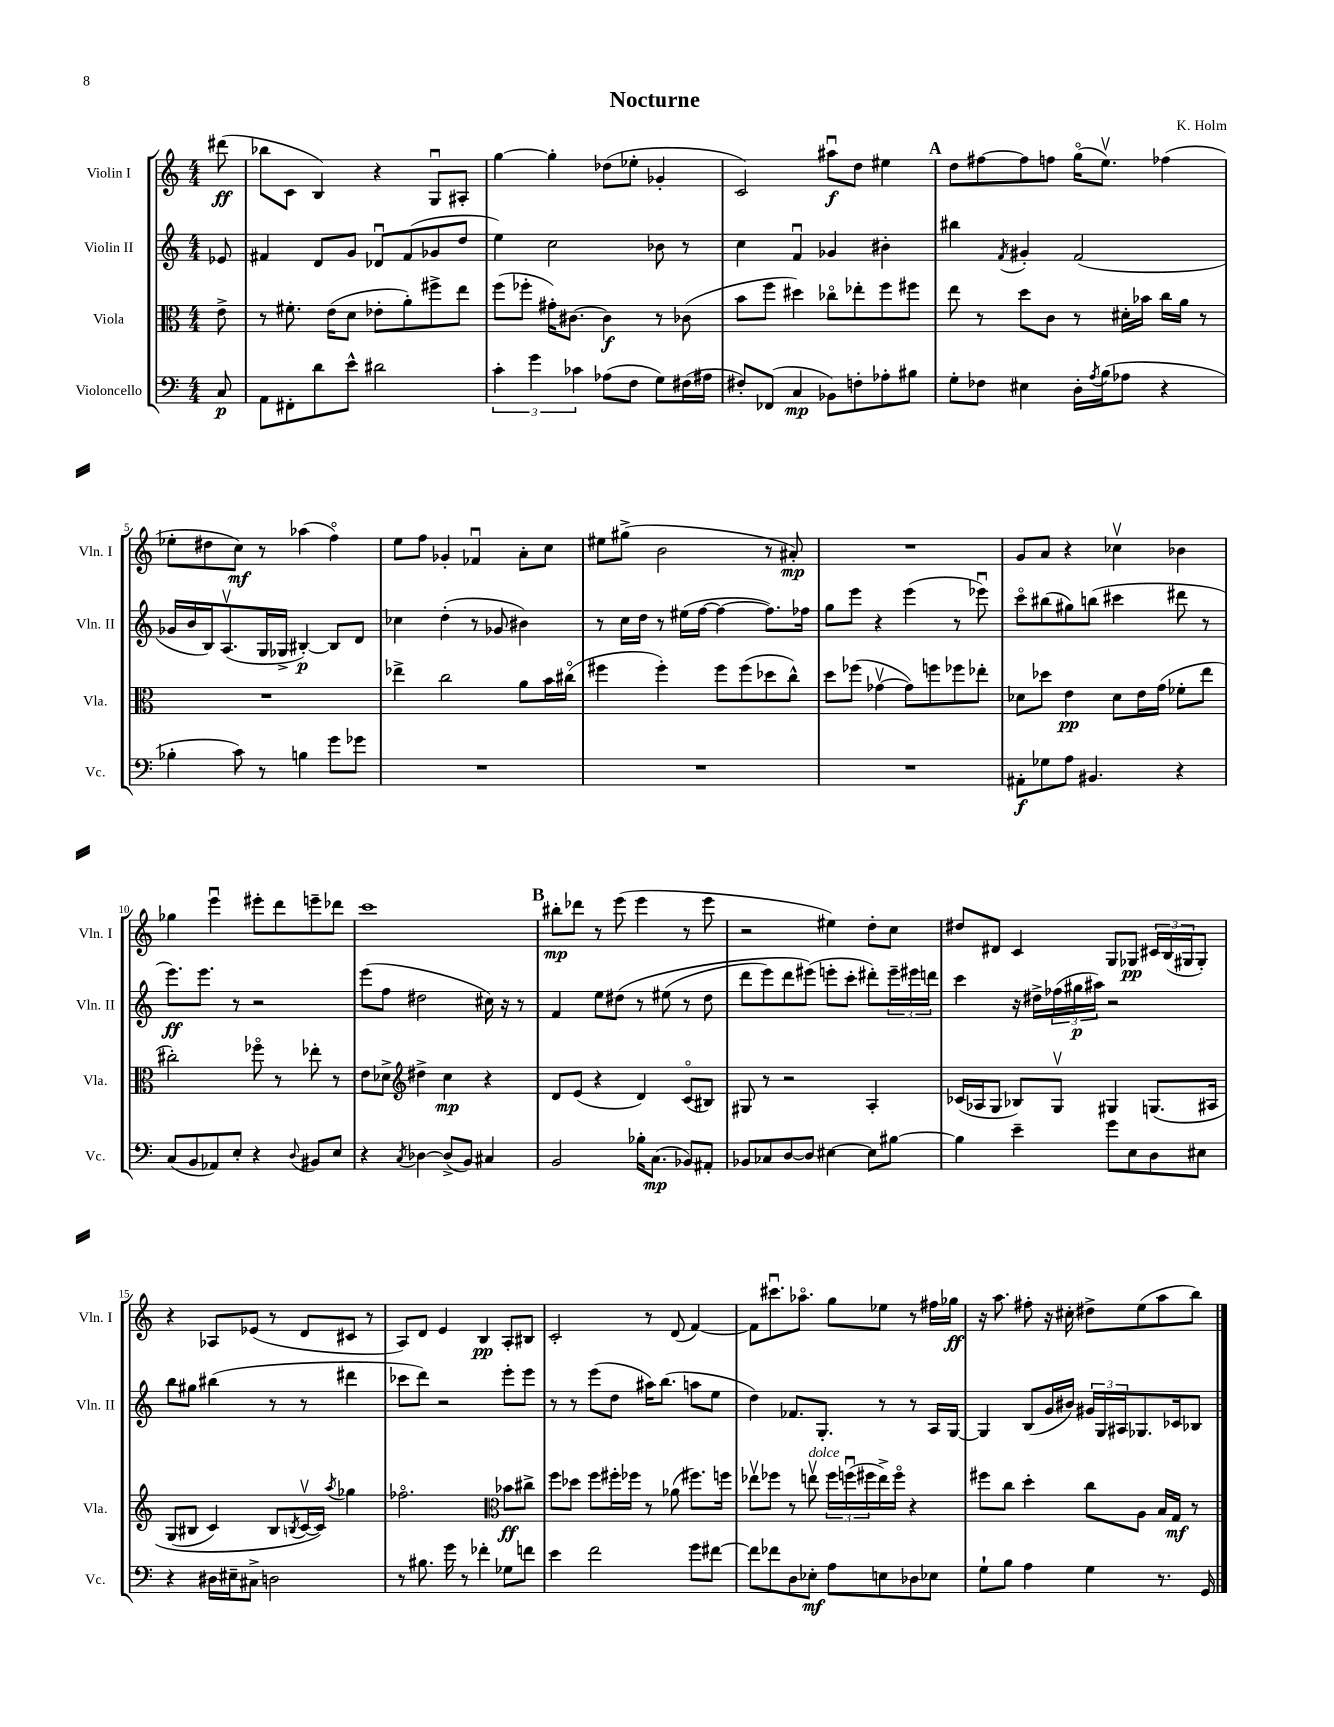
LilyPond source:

\header { title = "Nocturne" composer = "K. Holm" }
<<
\new StaffGroup <<
\new Staff = "s0" \with { instrumentName = "Violin I" shortInstrumentName = "Vln. I" } {
    \clef treble \key c \major \numericTimeSignature \time 4/4 \partial 8
    dis'''8\ff( |
    bes''8 c'8 b4) r4 g8\downbow ais8-. |
    g''4~ g''4-. des''8( ees''8-. ges'4-. |
    c'2) ais''8\downbow\f d''8 eis''4 |
    \mark \markup { \bold "A" } d''8 fis''8~ fis''8 f''8 g''16\flageolet( e''8.\upbow) fes''4( |
    ees''8-. dis''8 c''8\mf) r8 aes''4( f''4\flageolet) |
    e''8 f''8 ges'4-. fes'4\downbow a'8-. c''8 |
    eis''8 gis''8->( b'2 r8 ais'8-.\mp) |
    R1 |
    g'8 a'8 r4 ces''4\upbow bes'4 |
    ges''4 e'''4\downbow eis'''8-. d'''8 e'''8-- des'''8 |
    c'''1 |
    \mark \markup { \bold "B" } bis''8-.\mp des'''8 r8 e'''8( e'''4 r8 e'''8 |
    r2 eis''4) d''8-. c''8 |
    dis''8 dis'8 c'4 g8 ges8\pp \tuplet 3/2 { cis'16 b16( gis16 } gis8-.) |
    r4 aes8 ees'8( r8 d'8 cis'8 r8 |
    a8) d'8 e'4 b4\pp a8-. bis8 |
    c'2-. r8 d'8( f'4~) |
    f'8 cis'''8.\downbow aes''8.\flageolet g''8 ees''8 r8 fis''16 ges''16\ff |
    r16 a''8. fis''8-. r16 cis''16-. dis''8-> e''8( a''8 b''8) \bar "|." |
}
\new Staff = "s1" \with { instrumentName = "Violin II" shortInstrumentName = "Vln. II" } {
    \clef treble \key c \major \numericTimeSignature \time 4/4 \partial 8
    ees'8 |
    fis'4 d'8 g'8 des'8\downbow fis'8( ges'8 d''8 |
    e''4) c''2 bes'8 r8 |
    c''4 f'4\downbow ges'4 bis'4-. |
    \mark \markup { \bold "A" } bis''4 \acciaccatura { f'8 } gis'4-. f'2( |
    ges'16 b'16 b16) a8.\upbow( g16 ges16-> bis4~-.\p) bis8 d'8 |
    ces''4 d''4-.( r8 ges'8 bis'4) |
    r8 c''16 d''16 r8 eis''16( f''16~ f''4~ f''8.) fes''16 |
    g''8 e'''8 r4 e'''4( r8 ees'''8\downbow) |
    c'''8\flageolet bis''8( gis''8) b''8( cis'''4 dis'''8 r8 |
    e'''8.\ff) e'''8. r8 r2 |
    e'''8( f''8 dis''2 cis''16) r16 r8 |
    \mark \markup { \bold "B" } f'4 e''8 dis''8\( r8 eis''8( r8 dis''8 |
    d'''8 e'''8) d'''8 eis'''8(\) e'''8-. c'''8-. dis'''8-.) \tuplet 3/2 { e'''16-- eis'''16 d'''16 } |
    c'''4 r16 dis''16-> \tuplet 3/2 { fes''16( gis''16\p ais''16) } r2 |
    b''8 gis''8 bis''4( r8 r8 dis'''4 |
    ces'''8 d'''8) r2 e'''8-. e'''8 |
    r8 r8 e'''8( d''8 ais''16) b''8.( a''8 e''8 |
    d''4) fes'8. g8.-. r8 r8 a16 g16~ |
    g4 b8( g'16 bis'16) \tuplet 3/2 { gis'16 g16 ais16 } ges8. ces'16 bes8 \bar "|." |
}
\new Staff = "s2" \with { instrumentName = "Viola" shortInstrumentName = "Vla." } {
    \clef alto \key c \major \numericTimeSignature \time 4/4 \partial 8
    e'8-> |
    r8 fis'8.-. e'16( d'8 ees'8-. a'8-.) fis''8-> e''8 |
    f''8( fes''8-. gis'16-.) cis'8.~ cis'4\f r8 ces'8( |
    b'8 f''8 dis''4) ces''8\flageolet ees''8-. f''8 fis''8 |
    \mark \markup { \bold "A" } e''8 r8 d''8 c'8 r8 dis'16-. bes'16 c''16 a'16 r8 |
    R1 |
    ees''4-> c''2 a'8 b'16 cis''16\flageolet( |
    fis''4 fis''4-.) fis''8 fis''8( des''8 c''8-^) |
    d''8 fes''8( ges'4~\upbow ges'8) f''8 fes''8 ees''8-. |
    des'8 des''8 e'4\pp des'8 e'16 g'16( fes'8-. e''8 |
    cis''2-.) fes''8\flageolet r8 ees''8-. r8 |
    e'8 des'8-> \clef treble dis''4-> c''4\mp r4 |
    \mark \markup { \bold "B" } d'8 e'8( r4 d'4) c'8\flageolet( bis8) |
    gis8 r8 r2 a4-. |
    ces'16( aes16 g8 bes8) g8\upbow gis4 g8.\( ais16 |
    g8( bis8 c'4) bis8 \acciaccatura { b8 } c'16~\upbow c'16\) \acciaccatura { a''8 } ges''4 |
    fes''2.\flageolet \clef alto bes'8\ff cis''8-> |
    f''8 des''8 f''8 fis''16-. fes''16 r8 aes'8( fis''8.) f''16 |
    ees''8\upbow fes''8 r8 e''8\upbow^\markup { \italic "dolce" } \tuplet 3/2 { fes''16 f''16\downbow( fis''16 } e''16->) fis''16\flageolet r4 |
    fis''8 c''8 d''4-. c''8 a8 b16 g16\mf r8 \bar "|." |
}
\new Staff = "s3" \with { instrumentName = "Violoncello" shortInstrumentName = "Vc." } {
    \clef bass \key c \major \numericTimeSignature \time 4/4 \partial 8
    c8\p |
    a,8 fis,8-. d'8 e'8-^ dis'2 |
    \tuplet 3/2 { c'4-. g'4 ces'4 } aes8( f8 g8) fis16( ais16 |
    fis8-.) fes,8( c4\mp bes,8) f8-. aes8-. bis8 |
    \mark \markup { \bold "A" } g8-. fes8 eis4 d16-. \acciaccatura { a8 } b16( aes8 r4 |
    bes4-. c'8) r8 b4 g'8 ges'8 |
    R1 |
    R1 |
    R1 |
    ais,8-.\f ges8 a8 bis,4. r4 |
    c8( b,8 aes,8) e8-. r4 \appoggiatura { d8 } bis,8 e8 |
    r4 \acciaccatura { c8 } des4~ des8->( b,8) cis4 |
    \mark \markup { \bold "B" } b,2 bes16-. c8.\mp( bes,8) ais,8-. |
    bes,8 ces8 d8~ d8 eis4~ eis8 bis8~ |
    bis4 e'4-- g'8 e8 d8 eis8 |
    r4 dis16 eis16-- cis8-> d2 |
    r8 bis8. g'16 r8 fes'4-. ges8 f'8 |
    e'4 f'2 g'8 fis'8~ |
    fis'8 fes'8 d8 ees8-.\mf a8 e8 des8 ees8 |
    g8-! b8 a4 g4 r8. g,16 \bar "|." |
}
>>
>>
